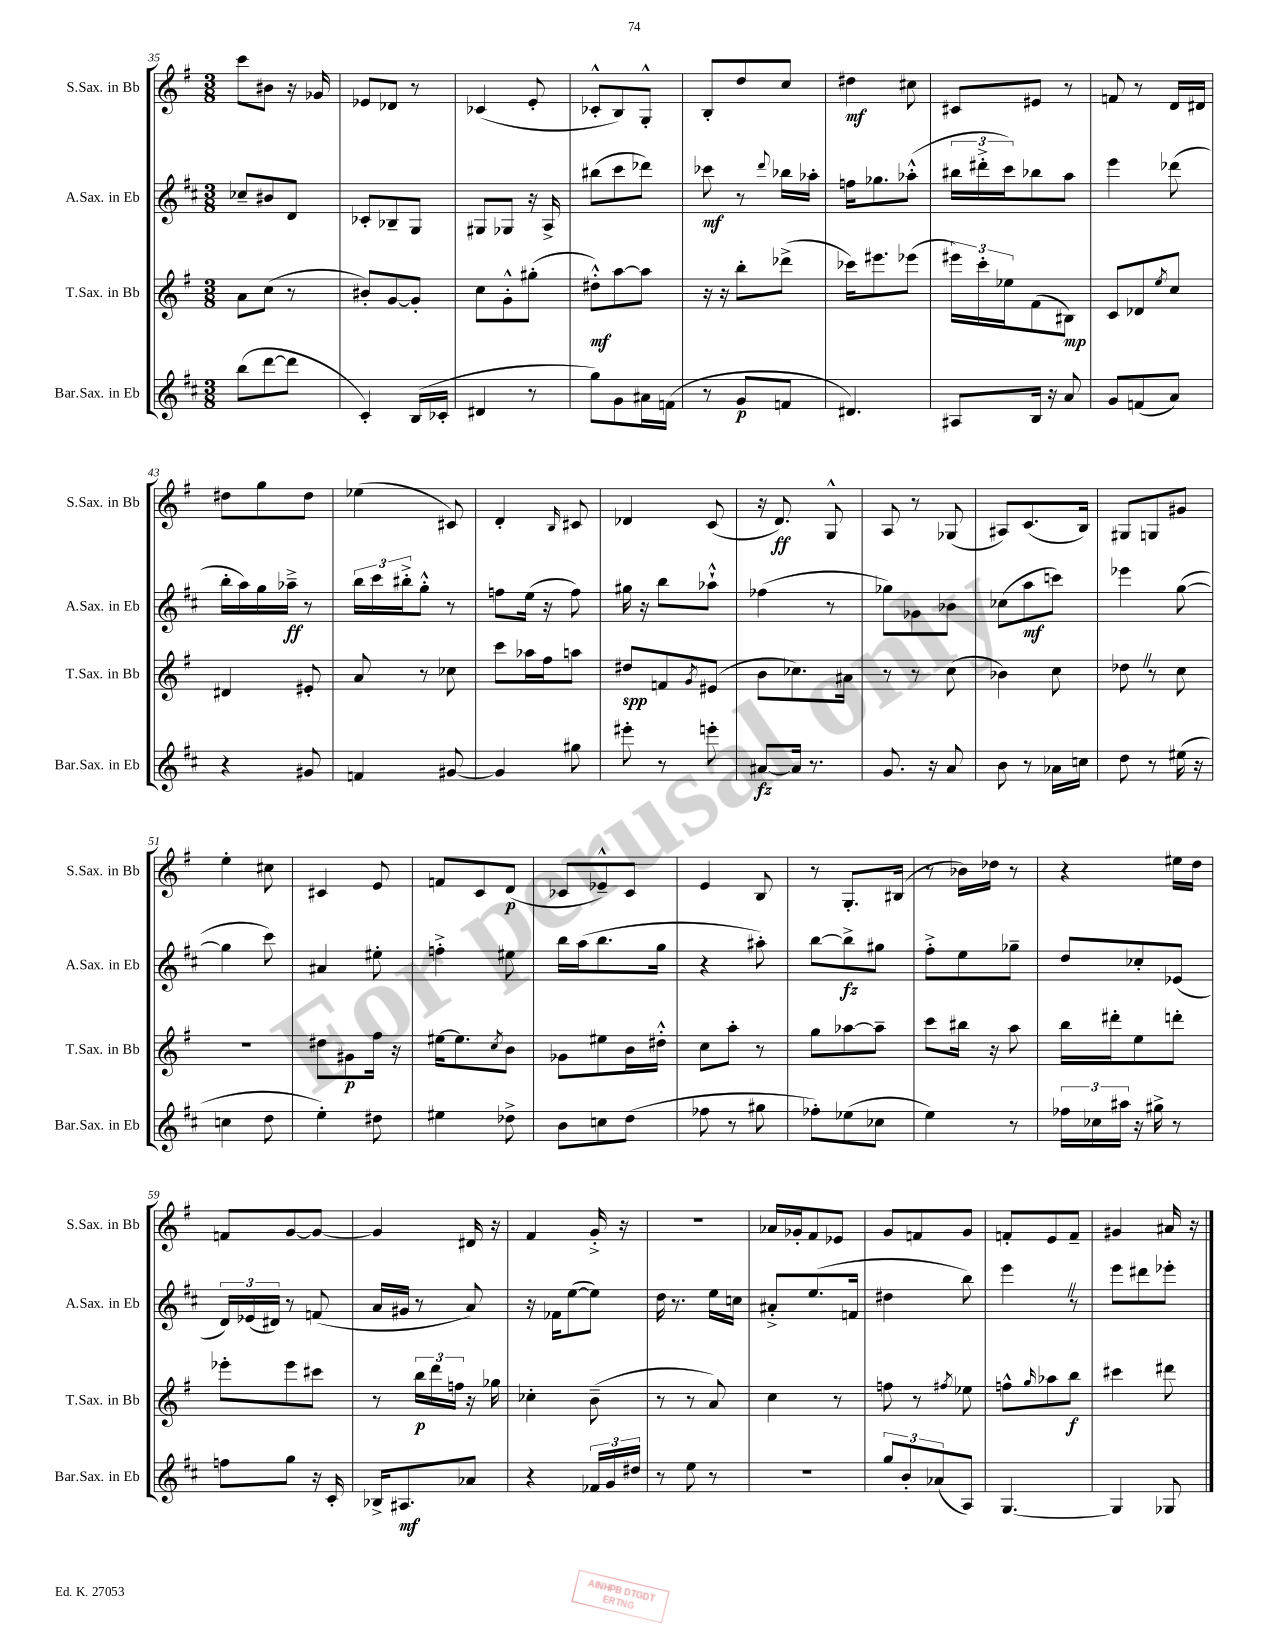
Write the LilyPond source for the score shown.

<<
\new StaffGroup <<
\new Staff = "s0" \with { instrumentName = "S.Sax. in Bb" shortInstrumentName = "S.Sax. in Bb" } {
    \clef treble \key g \major \numericTimeSignature \time 3/8
    c'''8 bis'8 r16 ges'16 |
    ees'8 des'8 r8 |
    ces'4( e'8-. |
    ces'8-.-^ b8) g8-.-^ |
    b8-. d''8 c''8 |
    dis''4\mf cis''8 |
    cis'8 eis'8 r8 |
    f'8 r8 d'16 dis'16 |
    dis''8 g''8 dis''8 |
    ees''4( cis'8) |
    d'4-. \grace { b16 } cis'8 |
    des'4 c'8( |
    r16 d'8.\ff) g8-^ |
    a8 r8 ges8( |
    ais8) c'8.( b16) |
    gis8 g8 gis'8 |
    e''4-. cis''8 |
    cis'4 e'8 |
    f'8 c'8 d'8\p( |
    ces'8 ees'8---^) ces'8 |
    e'4 b8 |
    r8 g8.-. bis16( |
    r8 bes'16) des''16 r8 |
    r4 eis''16 d''16 |
    f'8 g'8~ g'8~ |
    g'4 dis'16 r16 |
    fis'4 g'16-.-> r16 |
    R4. |
    aes'16 ges'16-. fis'8 ees'8 |
    g'8 f'8 g'8 |
    f'8-. e'8 f'8-- |
    gis'4 ais'16 r16 \bar "|." |
}
\new Staff = "s1" \with { instrumentName = "A.Sax. in Eb" shortInstrumentName = "A.Sax. in Eb" } {
    \clef treble \key d \major \numericTimeSignature \time 3/8
    ces''8-- bis'8 d'8 |
    ces'8-. bes8-- g8 |
    gis8 ges8 r16 a16-> |
    bis''8( cis'''8 des'''8) |
    ces'''8\mf r8 \appoggiatura { d'''8 } bes''16 aes''16-. |
    f''16 ges''8. aes''8-.-^( |
    \tuplet 3/2 { bis''16 dis'''16-.-> cis'''16) } bes''8 a''8 |
    e'''4 des'''8( |
    b''16-. a''16) g''16 aes''16--->\ff r8 |
    \tuplet 3/2 { b''16 cis'''16 bis''16-.-> } g''8-.-^ r8 |
    f''8 e''16( r16 f''8) |
    gis''16 r16 b''8 aes''8-!-^ |
    fes''4( r8 |
    ges''8) ges'8 bes'8 |
    ces''8( a''8\mf c'''8) |
    ees'''4 g''8~( |
    g''4 cis'''8) |
    ais'4 eis''8-. |
    f''4-.-> eis''8 |
    b''16 a''16( b''8. g''16 |
    r4 ais''8-.) |
    b''8~ b''8->\fz gis''8 |
    fis''8-.-> e''8 ges''8-- |
    d''8 ces''8-. ees'8( |
    \tuplet 3/2 { d'16) ees'16( dis'16) } r8 f'8( |
    a'16 gis'16 r8 a'8) |
    r16 fes'16 e''8~( e''8) |
    d''16 r8. e''16 c''16 |
    ais'8-.-> e''8.( f'16 |
    dis''4 b''8) |
    e'''4 \once \override BreathingSign.text = \markup { \musicglyph "scripts.caesura.straight" } \breathe r8 |
    e'''8 dis'''8 ees'''8-. \bar "|." |
}
\new Staff = "s2" \with { instrumentName = "T.Sax. in Bb" shortInstrumentName = "T.Sax. in Bb" } {
    \clef treble \key g \major \numericTimeSignature \time 3/8
    a'8 c''8( r8 |
    bis'8-.) g'8~ g'8-. |
    c''8 g'8-.-^ gis''8-.( |
    dis''8-.-^\mf) a''8~ a''8 |
    r16 r16 b''8-. des'''8->( |
    ces'''16) eis'''8. ees'''8( |
    \tuplet 3/2 { eis'''16) c'''16-. ees''16 } fis'8( bis8\mp) |
    c'8 des'8 \acciaccatura { e''8 } c''8 |
    dis'4 eis'8-. |
    a'8 r8 ces''8 |
    c'''8 aes''16 fis''16 a''8 |
    dis''8\spp f'8 \acciaccatura { g'8 } eis'8( |
    b'8 ces''8.) ais'16 |
    r8 r8 c''8( |
    bes'4) c''8 |
    des''8 \once \override BreathingSign.text = \markup { \musicglyph "scripts.caesura.straight" } \breathe r8 c''8 |
    R4. |
    dis''8 gis'8\p fis''16 r16 |
    eis''16~ eis''8. \acciaccatura { c''8 } b'8 |
    ges'8 eis''8 b'16 dis''16-.-^ |
    c''8 a''8-. r8 |
    g''8 aes''8~ aes''8-- |
    c'''8 bis''16 r16 a''8 |
    b''16 dis'''16-. e''8 d'''8-. |
    ees'''8-. ees'''8 cis'''8 |
    r8 \tuplet 3/2 { b''16\p d'''16 f''16 } r16 ges''16 |
    ces''4-. b'8--( |
    r8 r8 a'8) |
    c''4 r8 |
    f''8 r8 \acciaccatura { fis''8 } ees''8 |
    f''8-^ \grace { g''16 } aes''8 b''8\f |
    cis'''4 dis'''8 \bar "|." |
}
\new Staff = "s3" \with { instrumentName = "Bar.Sax. in Eb" shortInstrumentName = "Bar.Sax. in Eb" } {
    \clef treble \key d \major \numericTimeSignature \time 3/8
    b''8( d'''8~ d'''8 |
    cis'4-.) b16( ces'16-. |
    dis'4 r8 |
    g''8) g'8 ais'16 f'16( |
    r8 g'8\p f'8 |
    dis'4.) |
    ais8 b16 r16 a'8 |
    g'8 f'8( a'8) |
    r4 gis'8 |
    f'4 gis'8~ |
    gis'4 gis''8 |
    eis'''8-. r8 e'''8-. |
    ais'8~\fz ais'16 r8. |
    g'8. r16 a'8 |
    b'8 r8 aes'16 c''16 |
    d''8 r8 eis''16( r16 |
    c''4 d''8 |
    e''4-.) dis''8 |
    eis''4 des''8-> |
    b'8 c''8 d''8( |
    fes''8 r8 gis''8 |
    fes''8-.) ees''8( ces''8 |
    e''4) r8 |
    \tuplet 3/2 { fes''16 ces''16 ais''16 } r16 gis''16-> r8 |
    f''8 g''8 r16 cis'16-. |
    bes16-> ais8.\mf aes'8 |
    r4 \tuplet 3/2 { fes'16 g'16 dis''16 } |
    r8 e''8 r8 |
    R4. |
    \tuplet 3/2 { g''8 b'8-. aes'8( } a8) |
    g4.~ |
    g4 ges8 \bar "|." |
}
>>
>>
\layout { \context { \Score currentBarNumber = #35 } }
